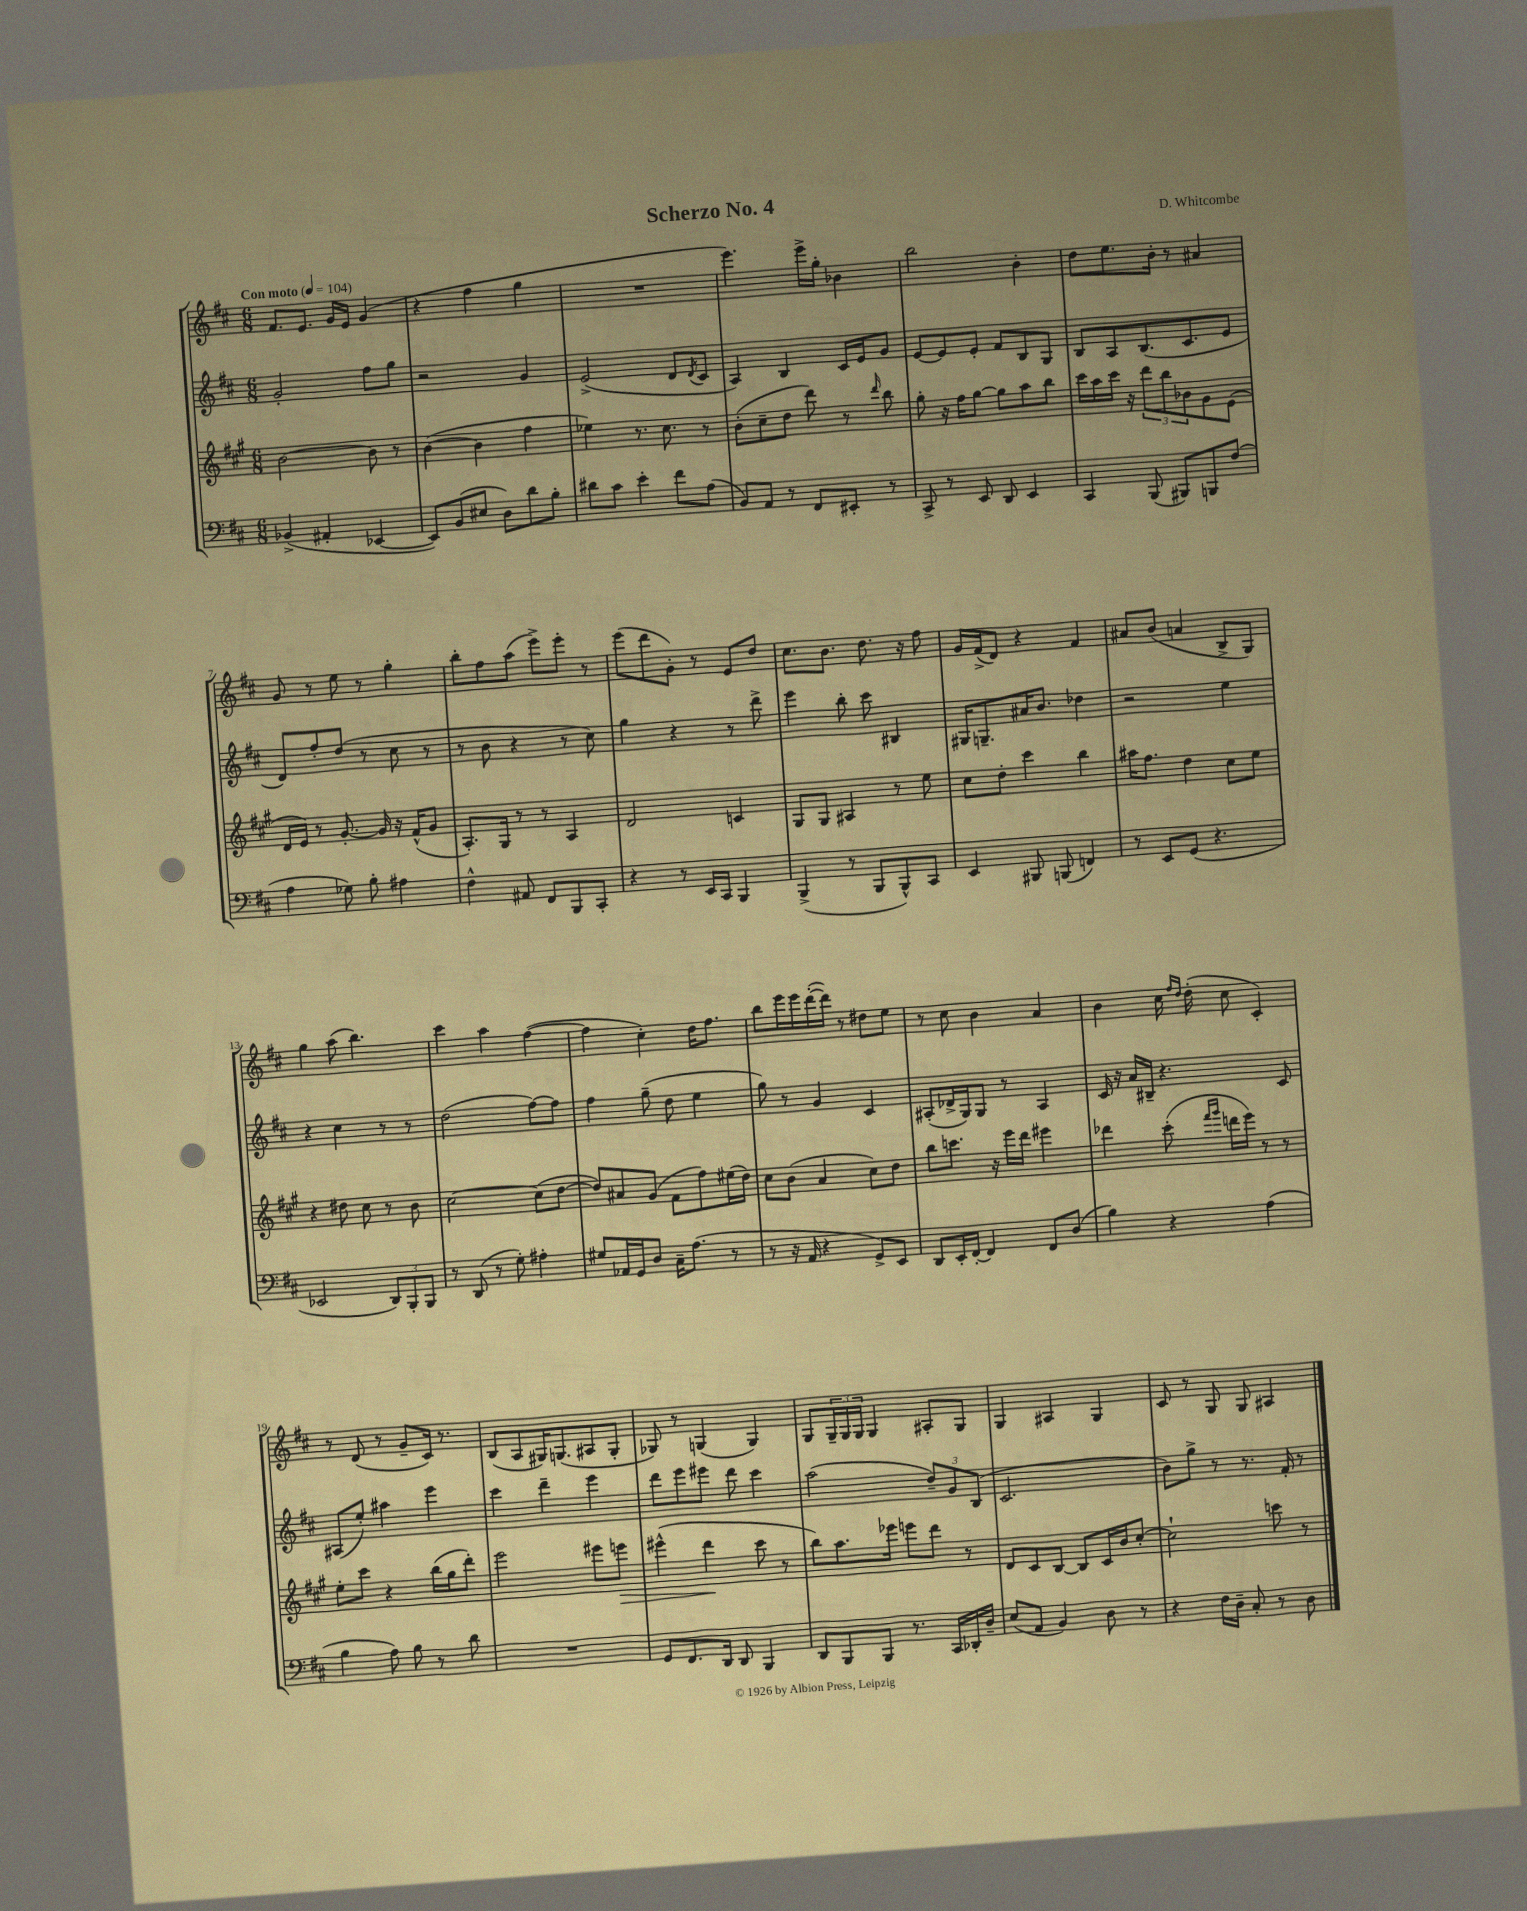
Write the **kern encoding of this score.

**kern	**kern	**kern	**kern
*staff4	*staff3	*staff2	*staff1
*clefF4	*clefG2	*clefG2	*clefG2
*k[f#c#]	*k[f#c#g#]	*k[f#c#]	*k[f#c#]
*M6/8	*M6/8	*M6/8	*M6/8
*MM104	*MM104	*MM104	*MM104
(4BB-^	[2b	2g'	8.f#
.	.	.	8.e
4AA#'	.	.	.
.	.	.	16g
.	.	.	16e
[4EE-	8b]	8ff#	(4g
.	8r	8gg	.
=	=	=	=
8EE-])	([4b	2r	4r
(8BB	.	.	.
8E#	4b]	.	4ff#
8D)	.	.	.
8d	4ff#	4g	4gg
8B'	.	.	.
=	=	=	=
8d#	4ee-)	(2e^	2.r
8c#	.	.	.
4e'	8.r	.	.
.	8.cc#	.	.
8f#	.	8d	.
.	.	8qd	.
(8A	8r	8c#	.
=	=	=	=
8BB)	(8b'	4A)	4.eee)
8AA	8cc#~	.	.
8r	8dd	4B	.
8FF#	8ddd)	.	16eee^
.	.	.	16gg'
8EE#'	8r	16c#	4b-
.	.	16e	.
.	16qqddd	.	.
8r	8bb	8g	.
=	=	=	=
8CC#^	8gg#'	[8e	2bb
8r	16r	8e]	.
.	16ff#	.	.
8EE	[8gg#	8e'	.
8DD	8gg#]	8f#	.
4EE	8aa	8B	4b'
.	8bb	8G	.
=	=	=	=
4CC#	16ccc#	8B	8dd
.	16aa	.	.
.	16ccc#	8A	8.ee
.	16r	.	.
(8BBB	12ddd	(8.B	.
.	.	.	16b'
.	12bb	.	.
8BBB#)	.	.	8r
.	12b-	.	.
.	.	8.c#	.
8BBB	8g#	.	4a#
(8F#	(8e	8e	.
=	=	=	=
4A	16d	8d)	8g
.	16e)	.	.
.	8r	8ff#'	8r
8G-)	[8.g#'	(8dd	8ee
8B'	.	8r	8r
.	16g#]	.	.
4A#	16r	8cc#	4gg'
.	(16f#^^	.	.
.	8g#	8r	.
=	=	=	=
4F#^^	8.A')	8r	8bb'
.	.	8b	8ff#
.	16G#	.	.
8AA#	8r	4r	(8aa
8FF#	8r	.	8eee^)
8BBB	4A	8r	8eee'
8CC#'	.	8cc#)	8r
=	=	=	=
4r	2d	4gg	(8eee
.	.	.	8ddd
8r	.	4r	8g')
16EE	.	.	8r
16CC#	.	.	.
4BBB	4c	8r	8e
.	.	8ddd^	8dd
=	=	=	=
(4BBB^	8G#	4eee	8.cc#
.	8G#	.	.
.	.	.	8.b
8r	4A#	8bb'	.
8BBB	.	8ccc#	8.dd
8BBB^^)	8r	4B#	.
.	.	.	16r
8CC#	8ee	.	8ff#
=	=	=	=
4EE	8cc#	16G#	16g
.	.	8.G~	(16f#^
.	8dd'	.	8d)
8BBB#	4ccc#	16a#	4r
.	.	8.b	.
(8BBB	.	.	.
4FF)	4bb	4dd-	4f#
=	=	=	=
8r	16aa#	2r	8a#
.	8.ff#	.	.
8EE	.	.	(8b
(8GG	4dd	.	4a
4.r	.	.	.
.	8cc#	4ee	8B^
.	8ee	.	8G)
=	=	=	=
2EE-	4r	4r	4gg
.	8dd#	4cc#	(8aa
.	8cc#	.	4.bb)
12DD)	8r	8r	.
12BBB'	.	.	.
.	8b	8r	.
12BBB	.	.	.
=	=	=	=
8r	[2cc#	(2dd	4ccc#
(8DD	.	.	.
8r	.	.	4aa
8G')	.	.	.
4A#'	(8cc#]	[8ff#)	([4ff#
.	[8dd	8ff#]	.
=	=	=	=
8G#	8dd])	4ff#	4ff#]
16AA-	8a#	.	.
16GG	.	.	.
8D	(8g#	(8gg~	4cc#')
16C#~	8f#	8dd	.
(8.A	.	.	.
.	8ff#)	4ee	16dd
.	.	.	8.ff#
8r	(16ee#	.	.
.	16dd)	.	.
=	=	=	=
8r	8cc#	8gg)	8bb
16r	(8b	8r	16eee
16AA	.	.	16eee
4r	4a	4g	([16ddd'
.	.	.	16ddd])
.	.	.	8r
8GG^)	8cc#)	4c#	8dd#
8EE	8dd	.	8ee
=	=	=	=
8DD	8bb	(8A#'	8r
16EE'	8.ccc	16d-^	8cc#
[16FF#'	.	16G)	.
4FF#]	.	8G	4b
.	16r	.	.
.	16eee	8r	.
.	16ddd	.	.
8FF#	4eee#	4A#	4a
(8D	.	.	.
=	=	=	=
4B)	4ddd-	16c#	4b
.	.	16r	.
.	.	16a	.
.	.	16B#~	.
4r	(8ccc#'	4.r	16cc#
.	.	.	16qqff#
.	.	.	16qqdd
.	.	.	(16dd'
.	16qqfff#	.	.
.	16qqggg#	.	.
.	16ddd	.	8cc#
.	16eee)	.	.
(4A	8r	.	4c#')
.	8r	8c#	.
=	=	=	=
4B	8ee'	(8A#	8r
.	8ccc#	8ee')	(8d
8A)	4r	4aa#	8r
8B	.	.	8g~
8r	(16bb	4eee	16c#)
.	16gg#	.	8.r
8d	8ddd')	.	.
=	=	=	=
2.r	2eee	4ccc#	(8B
.	.	.	8A
.	.	4ddd~	16G#)
.	.	.	(8.G
.	8eee#	4eee	8A#
.	8eee	.	8G'
=	=	=	=
8GG	(4eee#^^	8ddd	8G-)
8.FF#	.	8eee	8r
.	4ddd	8eee#	(4G
16DD	.	.	.
8DD	.	8ddd	.
4BBB	8ccc#	4ccc#	4G)
.	8r	.	.
=	=	=	=
8DD	8bb)	(2aa	8G
8BBB	8.aa	.	24G~
.	.	.	24G
.	.	.	24G
8BBB	.	.	4G
.	16eee-	.	.
8.r	8eee	.	.
.	8ddd	12dd~)	8A#'
16CC#	.	.	.
.	.	12g	.
16DD-'	8r	.	8G
.	.	(12B	.
16D~	.	.	.
=	=	=	=
(8E	8d	2.c#	4G
8AA	8c#	.	.
4BB)	[8B	.	4A#
.	8B]	.	.
8D	16c#	.	4G
.	16b	.	.
8r	[8cc#'	.	.
=	=	=	=
4r	2cc#`]	8b)	8c#
.	.	8gg^	8r
16F#	.	8r	8G
16D~	.	.	.
8C#'	.	8.r	8G
8r	8ccc	.	4A#
.	.	16f#'	.
8D	8r	8r	.
==	==	==	==
*-	*-	*-	*-
